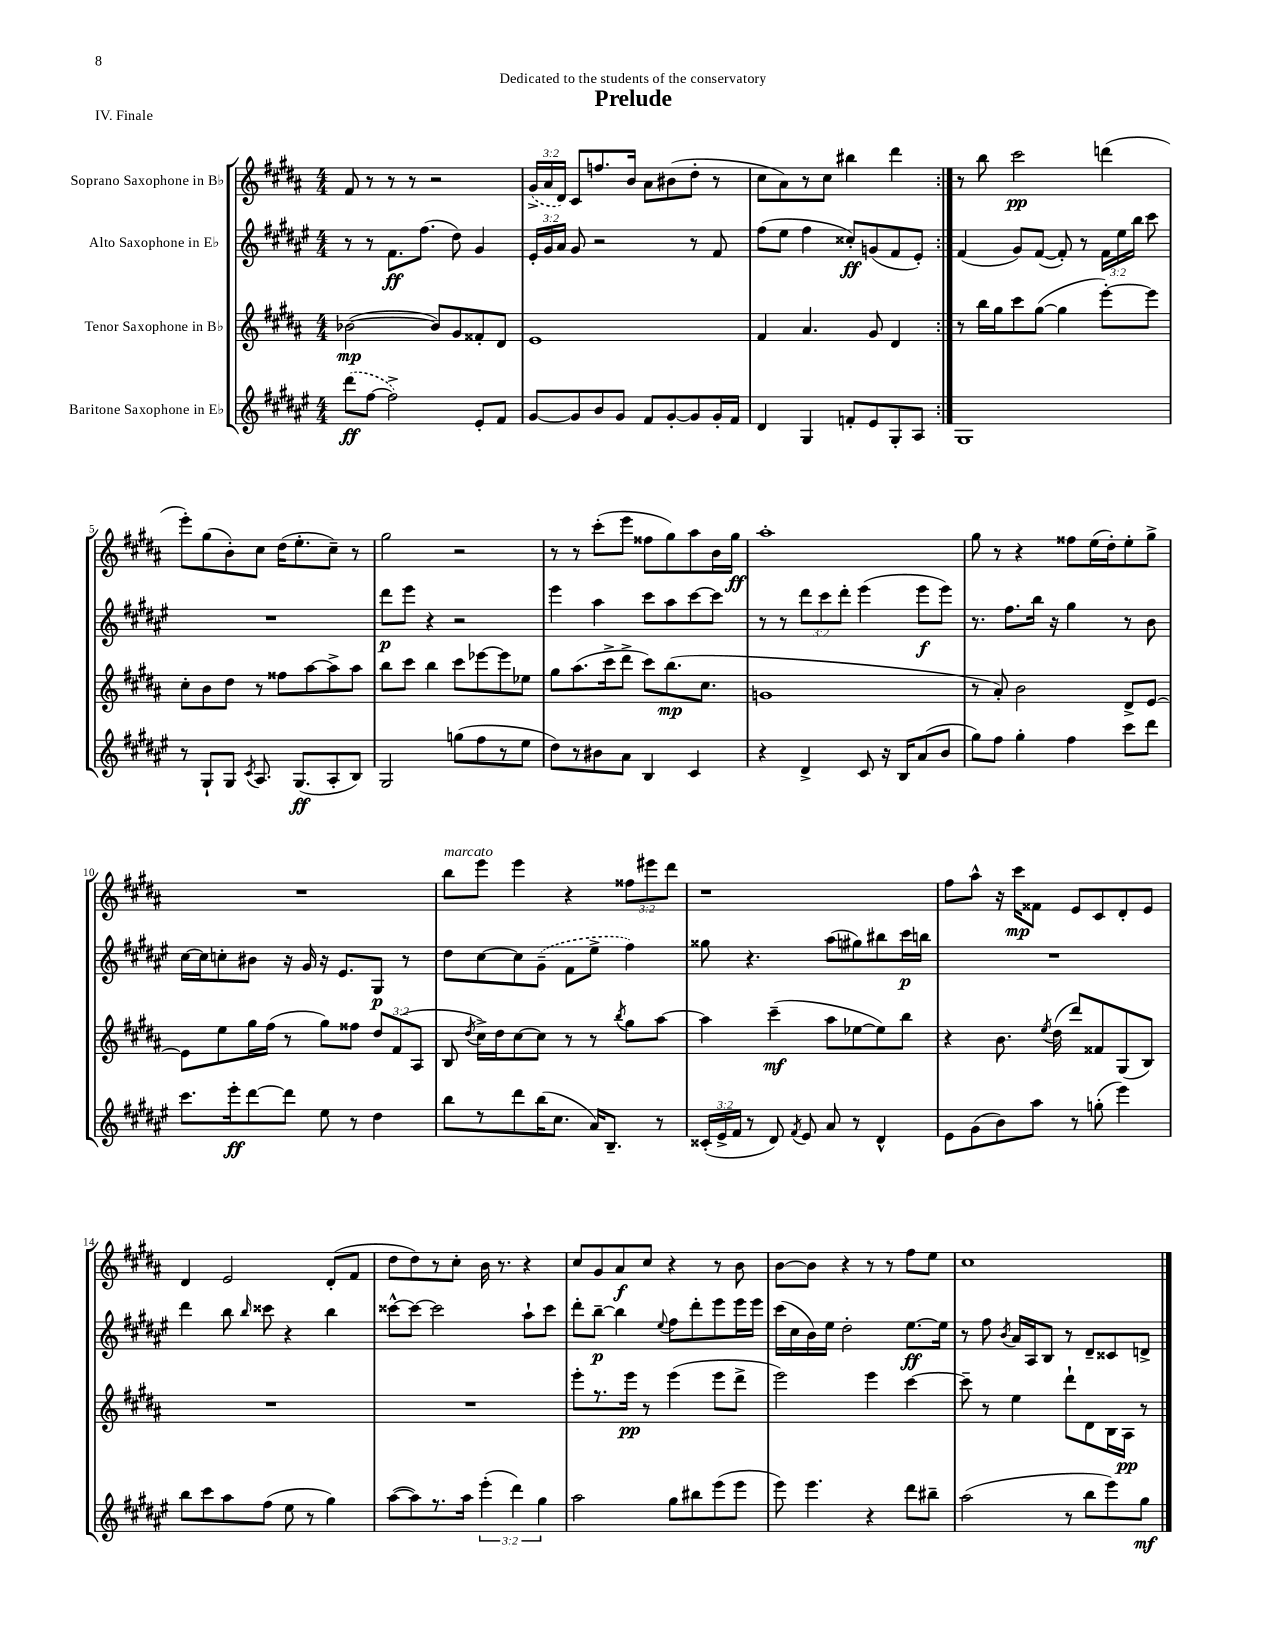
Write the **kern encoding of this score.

**kern	**kern	**kern	**kern
*staff4	*staff3	*staff2	*staff1
*clefG2	*clefG2	*clefG2	*clefG2
*k[f#c#g#d#a#e#]	*k[f#c#g#d#a#]	*k[f#c#g#d#a#e#]	*k[f#c#g#d#a#]
*M4/4	*M4/4	*M4/4	*M4/4
(8ddd#	([2b-	8r	8f#
[8ff#	.	8r	8r
2ff#^])	.	8.f#	8r
.	.	.	8r
.	.	(8.ff#	.
.	8b-])	.	2r
.	8g#	8dd#)	.
8e#'	8f##'	4g#	.
8f#	8d#	.	.
=	=	=	=
[8g#	1e	24e#'	(24g#^
.	.	24g#	24a#
.	.	24a#	24d#)
8g#]	.	8g#	8c#
8b	.	2r	8.ff
8g#	.	.	.
.	.	.	16b
8f#	.	.	8a#
[8g#'	.	.	(8b#
8g#]	.	8r	8dd#'
16g#'	.	8f#	8r
16f#	.	.	.
=	=	=	=
4d#	4f#	(8ff#	8cc#
.	.	8ee#	8a#)
4G#	4.a#	4ff#	8r
.	.	.	8cc#
8f'	.	8cc##')	4bb#
8e#	8g#	(8g	.
8G#'	4d#	8f#	4ddd#
8A#	.	8e#')	.
=:|!	=:|!	=:|!	=:|!
1G#	8r	(4f#	8r
.	16bb	.	8bb
.	16gg#	.	.
.	8ccc#	8g#)	2ccc#
.	([8gg#	([8f#	.
.	4gg#]	8f#'])	.
.	.	8r	.
.	[8eee')	24f#	(4ddd
.	.	24ee#	.
.	.	24bb	.
.	8eee]	8ccc#	.
=	=	=	=
8r	8cc#'	1r	8eee')
8G#`	8b	.	(8gg#
8G#	8dd#	.	8b')
8qc#	.	.	.
8.A#	8r	.	8cc#
.	8ff##	.	(16dd#
(8.G#	.	.	8.ee'
.	[8aa#	.	.
8A#'	8aa#^]	.	8cc#~)
8B)	8aa#	.	8r
=	=	=	=
2G#	8bb	8ddd#	2gg#
.	8ccc#	8eee#	.
.	4bb	4r	.
(8gg	8ccc#	2r	2r
8ff#	[8eee-	.	.
8r	8eee-]	.	.
8ee#	8ee-	.	.
=	=	=	=
8dd#)	8gg#	4eee#	8r
8r	(8.aa#	.	8r
8b#	.	4aa#	(8ccc#'
.	16ccc#^	.	.
8a#	8ddd#^	.	8eee
4B	8ccc#)	8ccc#	8ff##
.	(8.bb	8aa#	8gg#)
4c#	.	[8ccc#	8aa#
.	8.cc#	.	.
.	.	8ccc#]	16b
.	.	.	16gg#
=	=	=	=
4r	1g	8r	1aa#'
.	.	8r	.
4d#^	.	12ddd#	.
.	.	12ccc#	.
.	.	12ddd#'	.
8c#	.	(4eee#	.
16r	.	.	.
16B	.	.	.
(8a#	.	8eee#	.
8b	.	8eee#)	.
=	=	=	=
8gg#)	8r	8.r	8gg#
8ff#	8a#')	.	8r
.	.	8.ff#	.
4gg#'	2b	.	4r
.	.	16bb	.
.	.	16r	.
4ff#	.	4gg#	8ff##
.	.	.	(16ee
.	.	.	16dd#')
8ccc#	8d#^	8r	8ee'
8ddd#	[8e	8b	8gg#^
=	=	=	=
8.ccc#	8e]	[16cc#	1r
.	.	16cc#]	.
.	8ee	8cc'	.
16eee#'	.	.	.
[8ddd#	16gg#	8b#	.
.	(16ff#	.	.
8ddd#]	8r	16r	.
.	.	16g#	.
8ee#	8gg#)	16r	.
.	.	8.e#	.
8r	8ff##	.	.
4dd#	12dd#	8G#	.
.	(12f#	.	.
.	.	8r	.
.	12A#	.	.
=	=	=	=
8bb	8B	8dd#	8bb
.	8qdd#	.	.
8r	16cc#^)	[8cc#	8eee
.	16dd#	.	.
8ddd#	[8cc#	8cc#]	4eee
(16bb	8cc#]	(8g#~	.
8.cc#	.	.	.
.	8r	8f#	4r
16a#)	8r	8ee#^	.
8.B~	.	.	.
.	8qbb	.	.
.	8gg#	4ff#)	12ff##
.	.	.	12eee#
8r	[8aa#	.	.
.	.	.	12ddd#
=	=	=	=
(24c##'	4aa#]	8gg##	1r
24e#^	.	.	.
24f#	.	.	.
8r	.	4.r	.
8d#)	(4ccc#~	.	.
8qf#	.	.	.
8e#	.	.	.
8a#	8aa#	(8aa#	.
8r	[8ee-	8gg#)	.
4d#^^	8ee-])	8bb#	.
.	8bb	16ccc#	.
.	.	16bb	.
=	=	=	=
8e#	4r	1r	8ff#
(8g#	.	.	8aa#^^
8b)	8.b	.	16r
.	.	.	16ccc#
8aa#	.	.	8f##
.	8qee	.	.
.	(16dd#	.	.
8r	8ddd#)	.	8e
(8gg'	8f##	.	8c#
4eee#)	(8G#	.	8d#'
.	8B)	.	8e
=	=	=	=
8bb	1r	4ddd#	4d#
8ccc#	.	.	.
8aa#	.	8bb	2e
.	.	16qqbb	.
(8ff#	.	8ccc##	.
8ee#	.	4r	.
8r	.	.	.
4gg#)	.	4bb	(8d#'
.	.	.	8f#
=	=	=	=
([8aa#	1r	[8ccc##^^	8dd#
8aa#])	.	8ccc##_	8dd#)
8.r	.	2ccc##]	8r
.	.	.	8cc#'
16aa#	.	.	.
(6eee#'	.	.	16b
.	.	.	8.r
6ddd#)	.	.	.
.	.	8aa#`	4r
6gg#	.	.	.
.	.	8ccc##	.
=	=	=	=
2aa#	8eee'	8ddd#'	8cc#
.	8.r	[8bb~	8g#
.	.	4bb]	8a#
.	16eee	.	.
.	8r	.	8cc#
.	.	8qqee#	.
8gg#	(4eee	8ff#	4r
8bb#	.	8ddd#'	.
(8eee#	8eee	8eee#	8r
8eee#	8ddd#^	16eee#	8b
.	.	16eee#	.
=	=	=	=
8eee#)	2eee)	(16ccc#	[8b
.	.	16cc#	.
4.eee#	.	16b)	8b]
.	.	16ee#	.
.	.	2dd#'	4r
4r	4eee	.	8r
.	.	.	8r
8ddd#	[4ccc#	[8.ee#	8ff#
8bb#~	.	.	8ee
.	.	16ee#]	.
=	=	=	=
(2aa#	8ccc#~]	8r	1cc#
.	8r	8ff#	.
.	.	8qb	.
.	4ee	16a#	.
.	.	16A#	.
.	.	8B	.
8r	8ddd#`	8r	.
8bb	8d#	8d#~	.
8eee#)	16B	8c##	.
.	16A#	.	.
8gg#	8r	8d^	.
==	==	==	==
*-	*-	*-	*-
